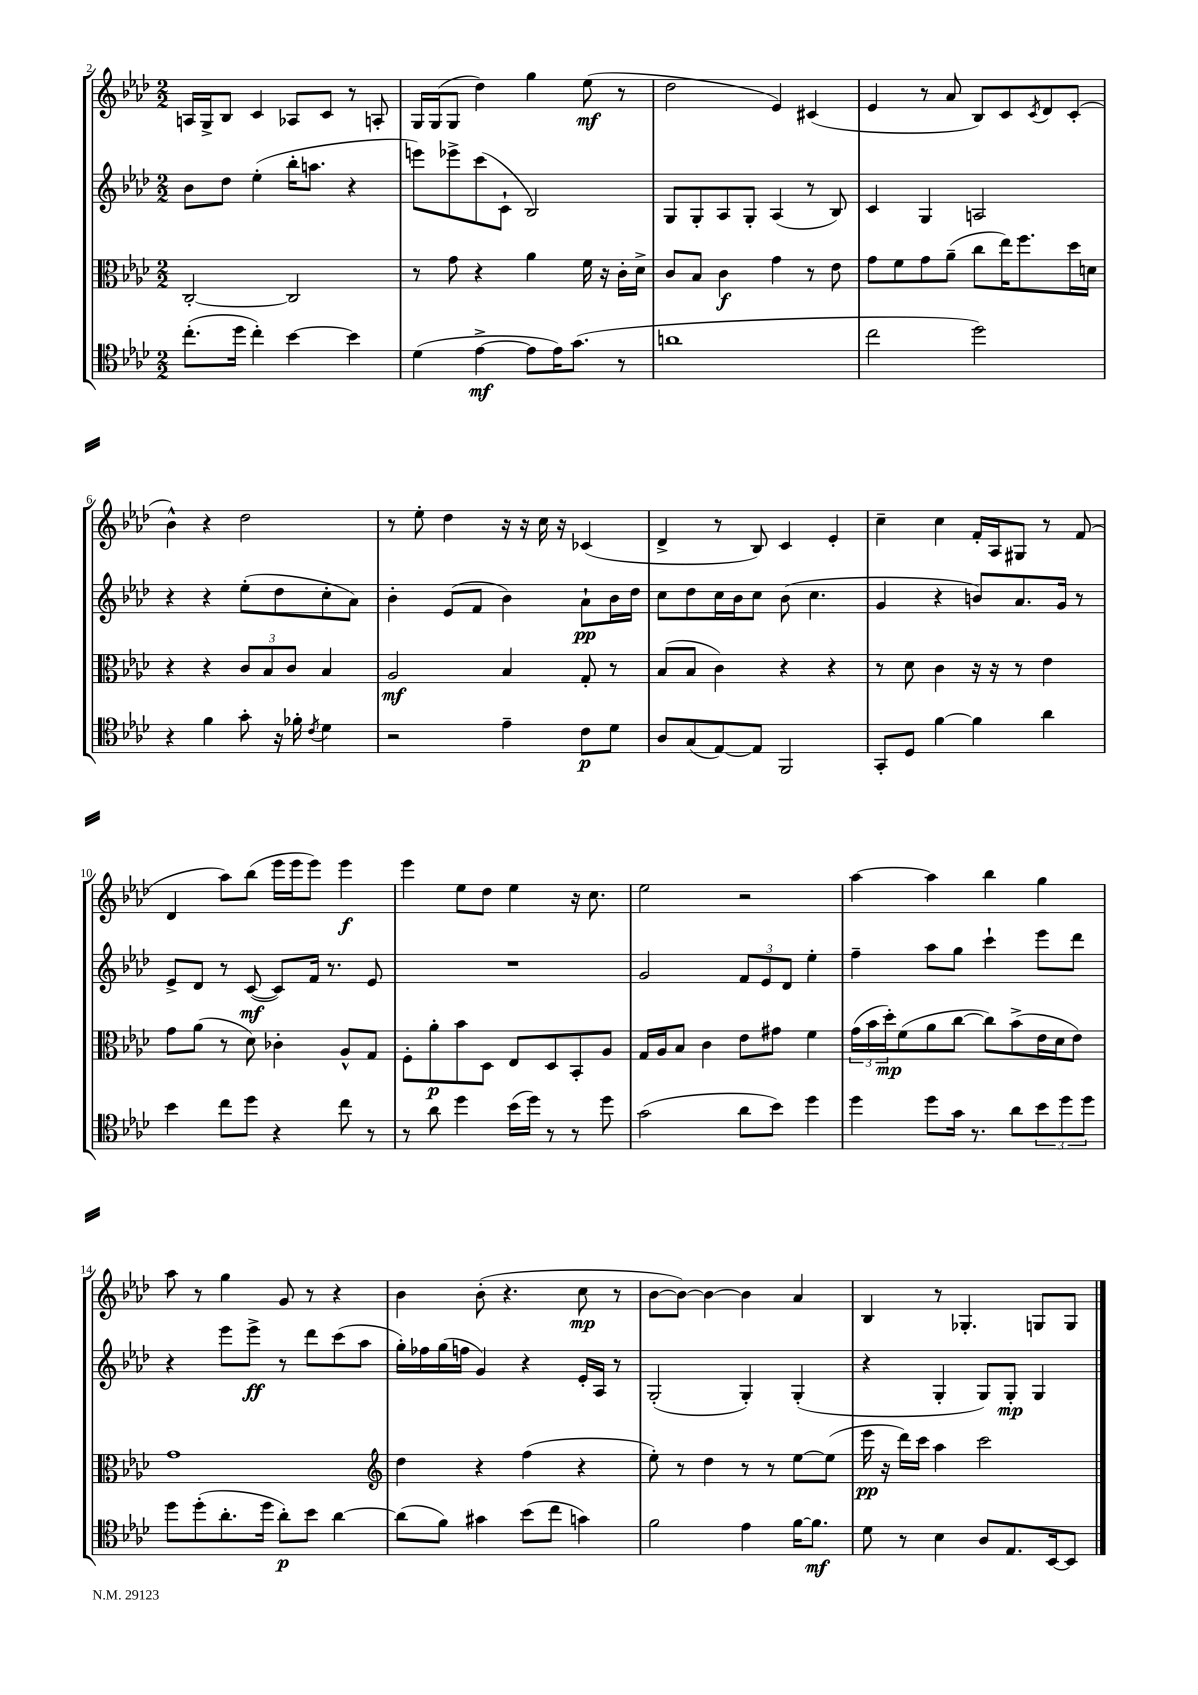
<<
\new StaffGroup <<
\new Staff = "s0" {
    \clef treble \key aes \major \numericTimeSignature \time 2/2
    a16 g16-> bes8 c'4 aes8 c'8 r8 a8-. |
    g16 g16( g8 des''4) g''4 ees''8\mf( r8 |
    des''2 ees'4) cis'4( |
    ees'4 r8 aes'8 bes8) c'8 \acciaccatura { c'8 } des'8 c'8-.( |
    bes'4-^) r4 des''2 |
    r8 ees''8-. des''4 r16 r16 c''16 r16 ces'4( |
    des'4-> r8 bes8) c'4 ees'4-. |
    c''4-- c''4 f'16-. aes16 gis8 r8 f'8( |
    des'4 aes''8) bes''8( ees'''16 ees'''16 ees'''8) ees'''4\f |
    ees'''4 ees''8 des''8 ees''4 r16 c''8. |
    ees''2 r2 |
    aes''4~ aes''4 bes''4 g''4 |
    aes''8 r8 g''4 g'8 r8 r4 |
    bes'4 bes'8-.( r4. c''8\mp r8 |
    bes'8~ bes'8~) bes'4~ bes'4 aes'4 |
    bes4 r8 ges4.-. g8 g8 \bar "|." |
}
\new Staff = "s1" {
    \clef treble \key aes \major \numericTimeSignature \time 2/2
    bes'8 des''8 ees''4-.( bes''16-. a''8. r4 |
    e'''8) ees'''8-> c'''8( c'8-! bes2) |
    g8 g8-. aes8 g8-. aes4( r8 bes8) |
    c'4 g4 a2 |
    r4 r4 ees''8-.( des''8 c''8-. aes'8) |
    bes'4-. ees'8( f'8 bes'4) aes'8-!\pp bes'16 des''16 |
    c''8 des''8 c''16 bes'16 c''8 bes'8( c''4. |
    g'4 r4 b'8) aes'8. g'16 r8 |
    ees'8-> des'8 r8 c'8~\mf( c'8) f'16 r8. ees'8 |
    R1 |
    g'2 \tuplet 3/2 { f'8 ees'8 des'8 } ees''4-. |
    f''4-- aes''8 g''8 c'''4-! ees'''8 des'''8 |
    r4 ees'''8 ees'''8->\ff r8 des'''8 c'''8( aes''8 |
    g''16-.) fes''16 g''16( f''16 g'4) r4 ees'16-. aes16 r8 |
    g2-.( g4-.) g4-.( |
    r4 g4-. g8) g8-.\mp g4 \bar "|." |
}
\new Staff = "s2" {
    \clef alto \key aes \major \numericTimeSignature \time 2/2
    c2~-. c2 |
    r8 g'8 r4 aes'4 f'16 r16 c'16-. des'16-> |
    c'8 bes8 c'4\f g'4 r8 ees'8 |
    g'8 f'8 g'8 aes'8--( c''8 ees''16) f''8. des''16 d'16 |
    r4 r4 \tuplet 3/2 { c'8 bes8 c'8 } bes4 |
    aes2\mf bes4 g8-. r8 |
    bes8( bes8 c'4) r4 r4 |
    r8 des'8 c'4 r16 r16 r8 ees'4 |
    g'8 aes'8( r8 des'8) ces'4-. aes8-^ g8 |
    f8-. aes'8-.\p bes'8 des8 ees8 des8 bes,8-. aes8 |
    g16 aes16 bes8 c'4 ees'8 gis'8 f'4 |
    \tuplet 3/2 { g'16( bes'16 des''16-.\mp) } f'8( aes'8 c''8~ c''8) bes'8->( ees'16 des'16 ees'8) |
    g'1 |
    \clef treble des''4 r4 f''4( r4 |
    ees''8-.) r8 des''4 r8 r8 ees''8~ ees''8( |
    ees'''16\pp r16 des'''16) c'''16 aes''4 c'''2 \bar "|." |
}
\new Staff = "s3" {
    \clef tenor \key aes \major \numericTimeSignature \time 2/2
    c''8.-.( des''16 c''4-.) bes'4~ bes'4 |
    des'4( ees'4~->\mf ees'8 ees'16) g'8.( r8 |
    a'1 |
    c''2 des''2) |
    r4 f'4 g'8-. r16 fes'16-. \acciaccatura { c'8 } des'4 |
    r2 ees'4-- c'8\p des'8 |
    aes8 g8( ees8~) ees8 f,2 |
    g,8-. des8 f'4~ f'4 aes'4 |
    bes'4 c''8 des''8 r4 c''8 r8 |
    r8 aes'8 des''4 bes'16( des''16) r8 r8 des''8 |
    g'2( aes'8 bes'8) des''4 |
    des''4 des''8 g'16 r8. aes'8 \tuplet 3/2 { bes'8 des''8 des''8 } |
    des''8 des''8-.( aes'8.-. des''16 aes'8-.\p) bes'8 aes'4~ |
    aes'8( f'8) gis'4 bes'8( c''8 g'4) |
    f'2 ees'4 f'16~ f'8.\mf |
    des'8 r8 bes4 aes8 ees8. bes,16~ bes,8 \bar "|." |
}
>>
>>
\layout { \context { \Score currentBarNumber = #2 } }
